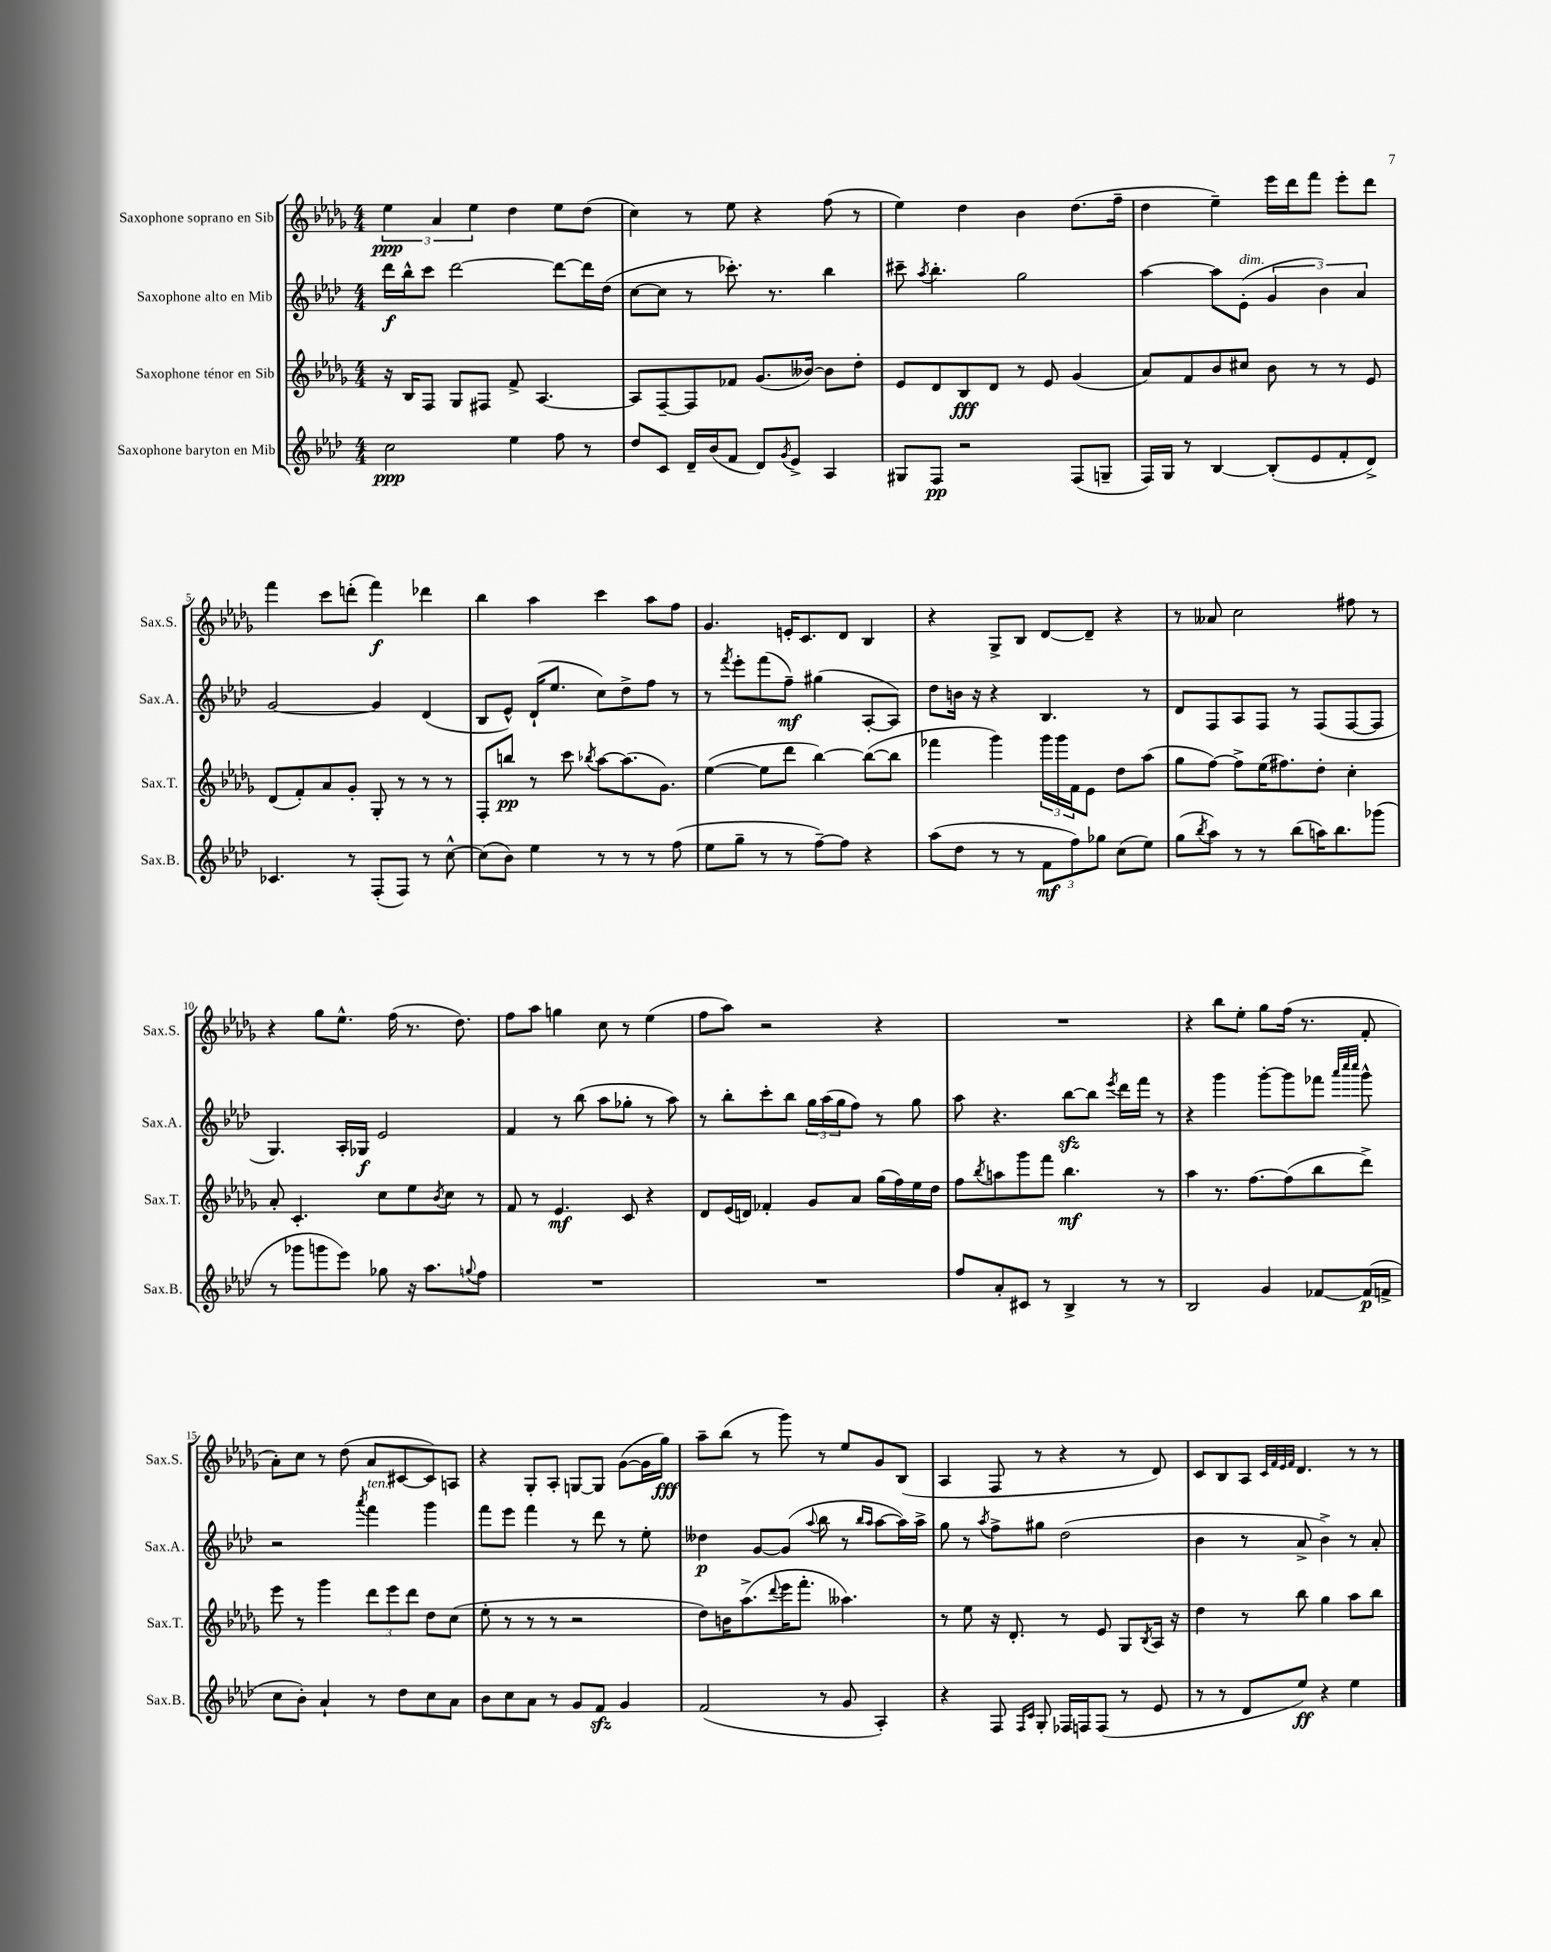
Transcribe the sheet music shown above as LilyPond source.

<<
\new StaffGroup <<
\new Staff = "s0" \with { instrumentName = "Saxophone soprano en Sib" shortInstrumentName = "Sax.S." } {
    \clef treble \key des \major \numericTimeSignature \time 4/4
    \tuplet 3/2 { ees''4\ppp aes'4 ees''4 } des''4 ees''8 des''8( |
    c''4) r8 ees''8 r4 f''8( r8 |
    ees''4) des''4 bes'4 des''8.( f''16-- |
    des''4 ees''4--) ees'''16 des'''16 f'''8 ees'''8-. des'''8 |
    f'''4 c'''8 d'''8-.( f'''4\f) des'''4 |
    bes''4 aes''4 c'''4 aes''8 f''8 |
    ges'4. e'16-. c'8. des'8 bes4 |
    r4 ges8-> bes8 des'8~ des'8-- r4 |
    r8 aeses'8 c''2 fis''8 r8 |
    r4 ges''8 ees''8.-^ f''16( r8. des''8.) |
    f''8 aes''8 g''4 c''8 r8 ees''4( |
    f''8 aes''8) r2 r4 |
    R1 |
    r4 bes''8 ees''8-. ges''8 f''16( r8. f'8-. |
    aes'8-.) c''8 r8 des''8( aes'8 cis'8~ cis'8) a8 |
    r4 ges8-. aes8-. g8~ g8 ges'8~( ges'16 ges''16\fff) |
    aes''8-- bes''8( r8 ges'''8) r8 ees''8 ges'8 bes8( |
    aes4 f8 r8 r4 r8 des'8) |
    c'8 bes8 aes8 \grace { c'32 f'32 ees'32 f'32 } des'4. r8 r8 \bar "|." |
}
\new Staff = "s1" \with { instrumentName = "Saxophone alto en Mib" shortInstrumentName = "Sax.A." } {
    \clef treble \key aes \major \numericTimeSignature \time 4/4
    des'''16\f bes''16-^ c'''8 des'''2~ des'''8~ des'''16 des''16( |
    c''8~ c''8 r8 ces'''8.-.) r8. bes''4 |
    cis'''8-- \acciaccatura { aes''8 } bes''4.-. g''2 |
    aes''4~ aes''8 ees'8-.^\markup { \italic "dim." }( \tuplet 3/2 { g'4 bes'4) aes'4 } |
    g'2~ g'4 des'4( |
    bes8 ees'8-^) des'16-!( ees''8. c''8) des''8-> f''8 r8 |
    r8 \acciaccatura { f'''8 } ees'''8-. f'''8( f''8--\mf) gis''4( aes8~-. aes8) |
    des''8 b'16 r16 r4 bes4. r8 |
    des'8 f8 aes8 f8 r8 f8( f8~ f8 |
    g4.) aes16-. ges16\f ees'2 |
    f'4 r8 bes''8( aes''8 ges''8-. r8 aes''8) |
    r8 bes''8-. c'''8-. bes''8 \tuplet 3/2 { g''16 aes''16( g''16 } f''8) r8 g''8 |
    aes''8 r4. bes''8~\sfz bes''8 \acciaccatura { ees'''8 } des'''16 f'''16 r8 |
    r4 g'''4 g'''8~-. g'''8 fes'''8 \grace { aes'''32 c''''32 c''''32 } g'''8-^ |
    r2 \acciaccatura { aes'''8 } f'''4^\markup { \italic "ten." } g'''4 |
    f'''8 ees'''8 f'''4 r8 des'''8 r8 ees''8-. |
    deses''4\p g'8~ g'8( \appoggiatura { aes''8 } bes''8 r8 \grace { bes''16 aes''16 } aes''8~ aes''16) aes''16-> |
    g''8 r8 \acciaccatura { aes''8 } f''8-> gis''8 des''2( |
    bes'4 r8 aes'8-> bes'4->) r8 aes'8-. \bar "|." |
}
\new Staff = "s2" \with { instrumentName = "Saxophone ténor en Sib" shortInstrumentName = "Sax.T." } {
    \clef treble \key des \major \numericTimeSignature \time 4/4
    r16 bes16 f8 ges8 fis8 f'8-> aes4.~ |
    aes8 f8~-- f8 fes'8 ges'8.( beses'16~) beses'8 des''8-. |
    ees'8 des'8 bes8\fff des'8 r8 ees'8 ges'4( |
    aes'8) f'8 bes'8 cis''8 bes'8 r8 r8 ees'8 |
    des'8( f'8-.) aes'8 ges'8-. ges8-. r8 r8 r8 |
    f8-. b''8\pp r8 c'''8 \acciaccatura { bes''8 } aes''8~ aes''8.( ges'8.) |
    ees''4~( ees''8 des'''8 bes''4~) bes''8~( bes''8 |
    fes'''4 ges'''4) \tuplet 3/2 { ges'''16 ges'''16 f'16 } ees'8 des''8 aes''8( |
    ges''8 f''8~) f''8-> ees''16( fis''8.) des''8-. c''4-. |
    aes'8-. c'4.-. c''8 ees''8 \acciaccatura { bes'8 } c''8 r8 |
    f'8 r8 ees'4.\mf c'8 r4 |
    des'8 ees'16( d'16) fes'4-. ges'8 aes'8 ges''16( f''16) ees''16 des''16 |
    f''8 \acciaccatura { bes''8 } a''8 ges'''8 f'''8 bes''4.\mf r8 |
    aes''4 r8. f''8.~ f''8( bes''8 des'''8->) |
    ees'''8 r8 ges'''4 \tuplet 3/2 { des'''8 ees'''8 des'''8 } des''8 c''8( |
    ees''8-. r8 r8 r8 r2 |
    des''8) b'16 aes''8.->( \appoggiatura { des'''8 } ees'''16 f'''8.-. aeses''4.) |
    r8 ees''8 r16 des'8.-. r8 ees'8 ges8 \acciaccatura { bes8 } aes16 r16 |
    des''4 r8 bes''8 ges''4 aes''8 bes''8 \bar "|." |
}
\new Staff = "s3" \with { instrumentName = "Saxophone baryton en Mib" shortInstrumentName = "Sax.B." } {
    \clef treble \key aes \major \numericTimeSignature \time 4/4
    c''2\ppp ees''4 f''8 r8 |
    des''8 c'8 des'16-- bes'16( f'8 des'8) \acciaccatura { g'8 } ees'8-> aes4 |
    gis8 f8\pp r2 f8( g8-- |
    f16) g16 r8 bes4~ bes8-.( ees'8 f'8-. des'8->) |
    ces'4. r8 f8-.( f8) r8 c''8~-^ |
    c''8( bes'8) ees''4 r8 r8 r8 f''8( |
    ees''8 g''8-- r8 r8 f''8~--) f''8 r4 |
    aes''8( des''8 r8 r8 \tuplet 3/2 { f'8\mf f''8) ges''8 } c''8( ees''8) |
    g''8( \acciaccatura { bes''8 } aes''8) r8 r8 bes''8( a''16) bes''8. ges'''8( |
    r8 ges'''8 g'''8 ees'''8) ges''8 r16 aes''8. \appoggiatura { g''8 } f''8 |
    R1 |
    R1 |
    f''8 aes'8-. cis'8 r8 bes4-> r8 r8 |
    bes2 g'4 fes'8~ fes'16\p( f'16-> |
    c''8 bes'8-.) aes'4-! r8 des''8 c''8 aes'8 |
    bes'8 c''8 aes'8 r8 g'8 f'8\sfz g'4 |
    f'2( r8 g'8 aes4-.) |
    r4 f8 \grace { f16 c'16 } g8-. fes16 f16 f8( r8 ees'8 |
    r8 r8 des'8 ees''8\ff) r4 ees''4 \bar "|." |
}
>>
>>
